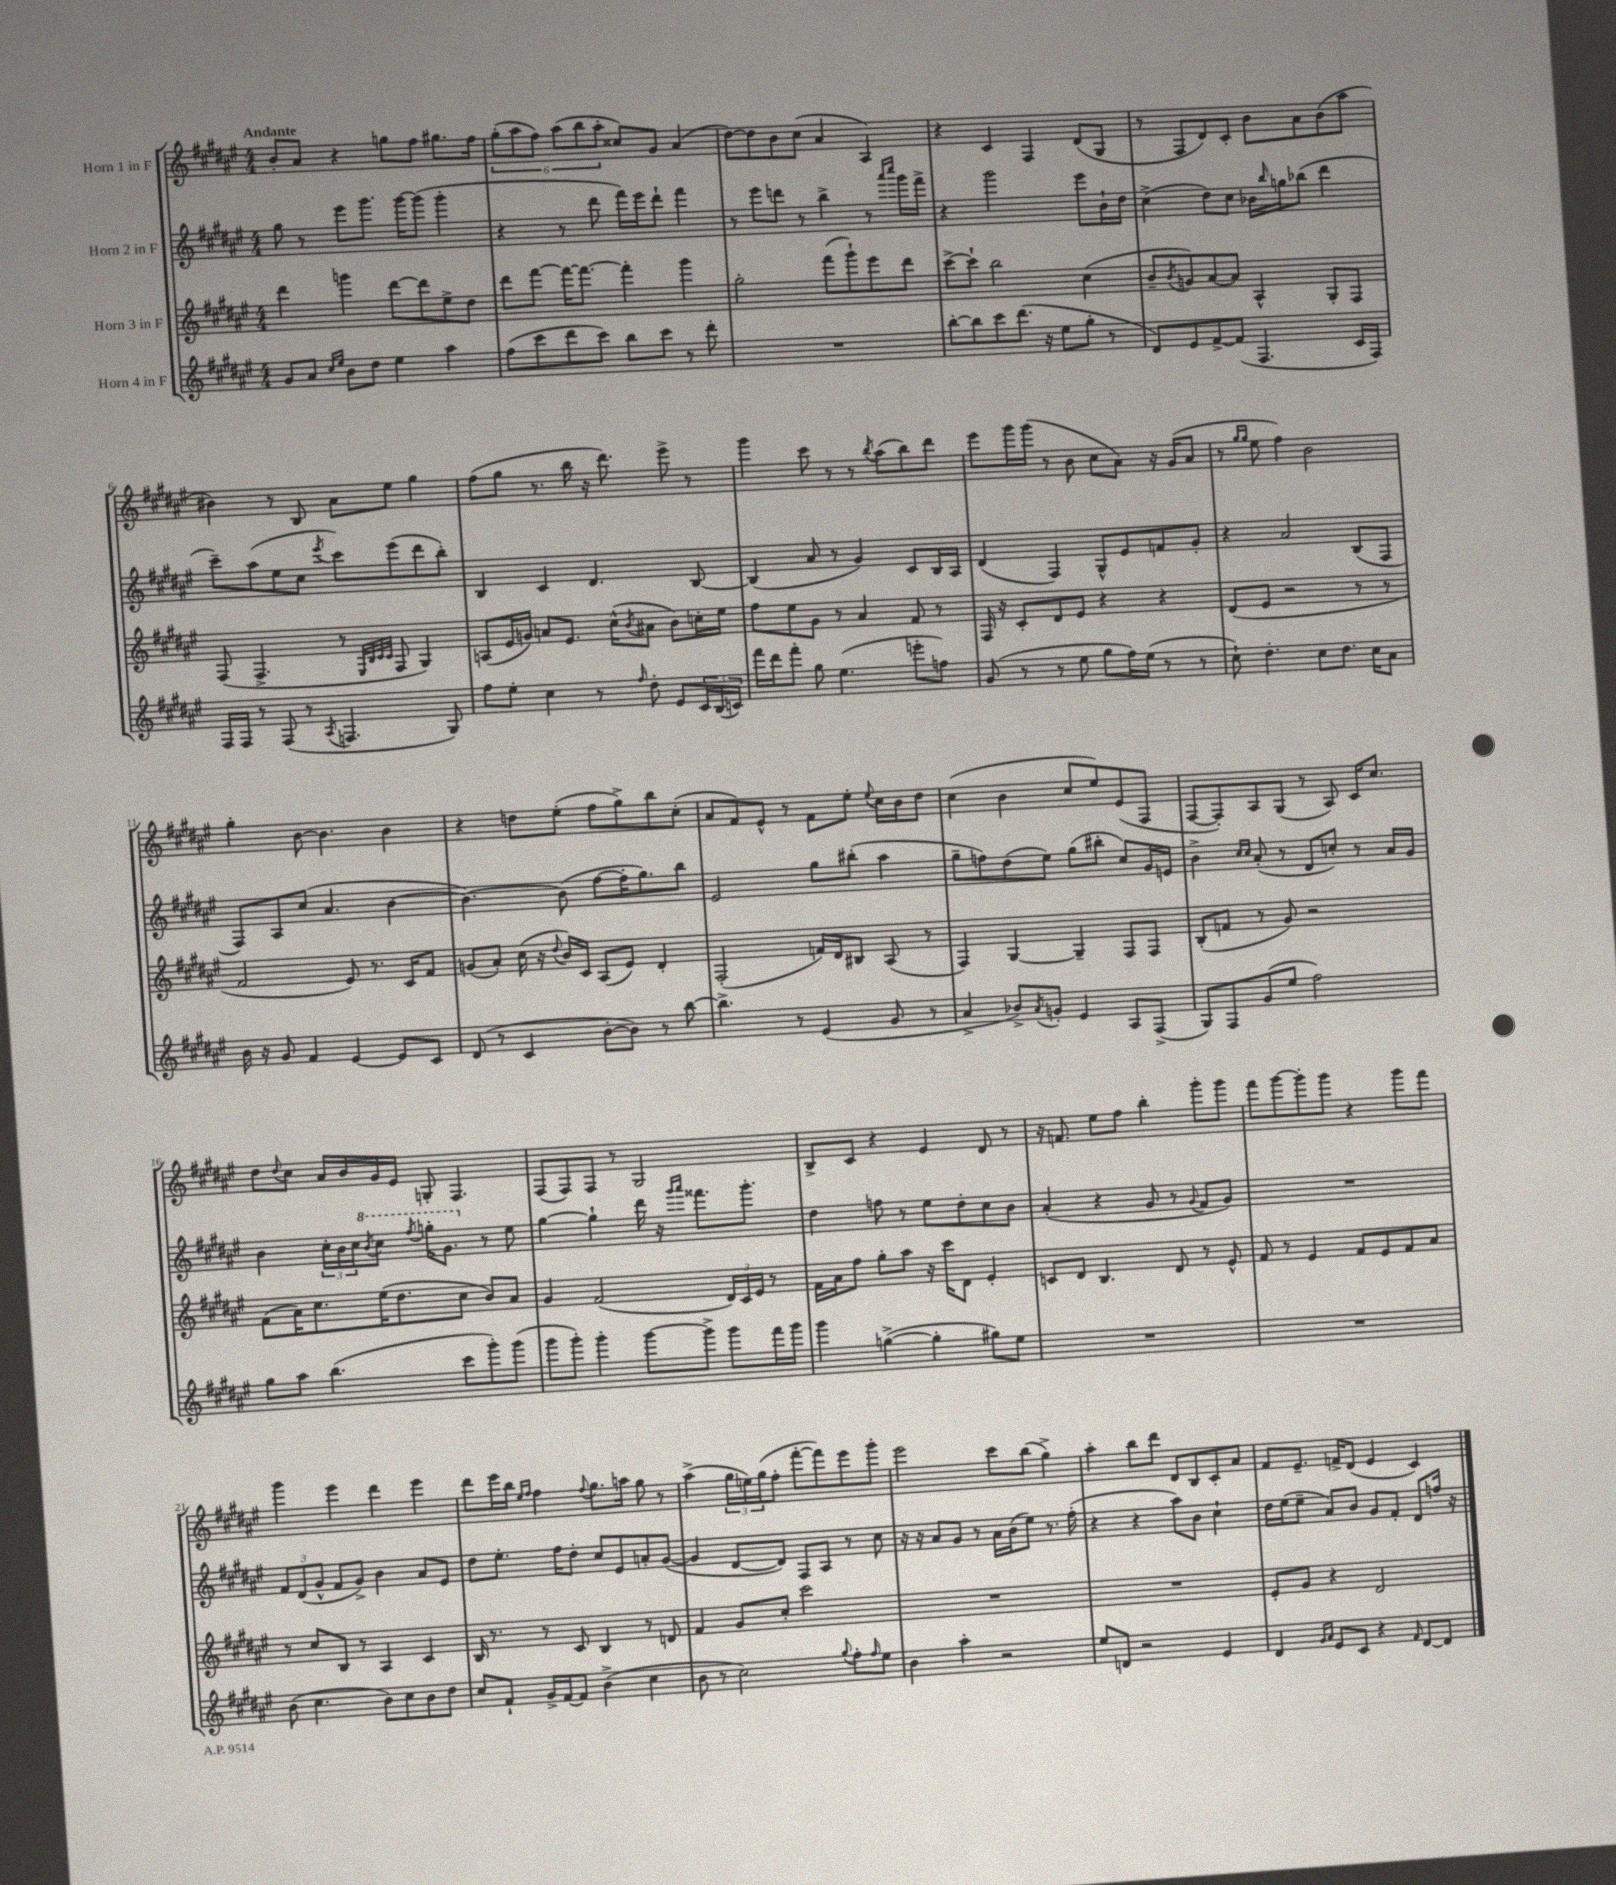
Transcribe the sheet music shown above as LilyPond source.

<<
\new StaffGroup <<
\new Staff = "s0" \with { instrumentName = "Horn 1 in F" } {
    \clef treble \key fis \major \numericTimeSignature \time 4/4 \tempo "Andante"
    b'8-. ais'8 r4 g''8 fis''8 gis''8. fis''16 |
    \tuplet 6/4 { gis''8-.( ais''8 fis''8) ais''8( b''8 ais''8-. } cisis''8) gis'8 ais'4( |
    dis''8~) dis''8 b'8 cis''8( ais'4 ais4) |
    r4 cis'4 fis4 dis'8( gis8 |
    r8 fis8 dis'8) cis'8-. b'8 ais'8 b'8( ais''8 |
    bis'4) r8 b8 ais'8 eis''8 gis''4 |
    fis''8( gis''8 r8. b''16 r16 dis'''8.) eis'''8-> r8 |
    gis'''4 cis'''8 r8 r8 \acciaccatura { b''8 } ais''8( b''8) dis'''8 |
    eis'''8 gis'''16 gis'''16( r8 b'8 cis''8 ais'8) r16 gis'16( ais'8 |
    r8 \grace { gis''16 gis''16 } eis''8 fis''4) b'2 |
    gis''4-. b'8~ b'4. b'4 |
    r4 d''8 eis''8-.( fis''8 gis''8->) b''8 cis''8-.( |
    ais'8 fis'8) eis'8-^ r8 fis'8 eis''8-. \appoggiatura { eis''8 } cis''16 b'16 dis''8 |
    cis''4( b'4 cis''8 eis''8) eis'8( fis8 |
    fis8~ fis8-.) ais8 gis8( r8 ais8) cis'16 cis''8. |
    dis''8 \appoggiatura { dis''8 } cis''8 ais'16 b'16 gis'16 eis'16 g8-. fis4. |
    fis8( fis8) fis8 r8 gis2 |
    b8-> cis'8 r4 eis'4 dis'8 r8 |
    r16 f'8. eis''8 fis''8 b''4-. gis'''8-. gis'''8 |
    fis'''8 gis'''8~ gis'''8-. gis'''8 r4 gis'''8 fis'''8 |
    gis'''4 eis'''4 dis'''4 eis'''4 |
    dis'''8 eis'''16 b''16 \grace { eis''16 fis''16 } fis''4 \appoggiatura { fis''8 } gis''8. a''16 gis''8 r8 |
    ais''4->( \tuplet 3/2 { gis''16 e''16) gis''16( } fis''8-. fis'''8~-. fis'''8) eis'''8 gis'''8-. |
    eis'''2 cis'''8 b''8( gis''4->) |
    ais''4-. b''8 dis'''8 dis'8 b8 cis'8-. ais'8 |
    fis'8 eis'8.-- f'16-> dis'8( eis'4 cis'4) \bar "|." |
}
\new Staff = "s1" \with { instrumentName = "Horn 2 in F" } {
    \clef treble \key fis \major \numericTimeSignature \time 4/4
    gis''8 r8 eis'''8 gis'''8. gis'''16~ gis'''8( gis'''4-. |
    r4 r8 dis'''8 fis'''16) eis'''16 dis'''8-! fis'''4 |
    r8 eis'''8 d'''8 r8 b''4-> r8 \grace { ais'''16 cis''''16 } gis'''16 fis'''16-> |
    r4 gis'''2 eis'''8 b'16-! dis''16 |
    cis''4->( dis''8) cis''8 bes'16 \grace { b''16 } g''16 bes''8( dis'''4 |
    cis'''8--) ais''8( eis''8 cis''8 \acciaccatura { eis'''8 } cis'''8) eis'''8( dis'''8 b''8-.) |
    b4 cis'4 dis'4. b8~ |
    b4( ais'8 r8 gis'4) cis'8 b16 ais16 |
    dis'4( fis4) gis8-^ eis'8 f'8 gis'8-. |
    r4 ais'2 b8( fis8 |
    fis8) ais8 cis''8( ais'4. b'4~ |
    b'4.~) b'8( fis''8~ fis''16-. gis''8.) b''8 |
    eis'2 gis''8 bis''8-.( ais''4 |
    gis''8-- f''8) dis''8( eis''8) gis''8( bis''8-. cis''8) gis'16 e'16 |
    b'4-> \grace { cis''16 cis''16 } ais'8-.( r8 dis'8 c''8-.) r8 ais'16 gis'16 |
    b'4 \tuplet 3/2 { cis''16-. b'16 cis''16 } \ottava #1 \acciaccatura { b''8 } cis'''8 \acciaccatura { fis'''8 } g'''16-. gis''8. \ottava #0 r8 eis''8 |
    gis''4~ gis''4-! dis'''16 r16 \grace { gis'''16 ais'''16 } fisis'''8. gis'''8.-. |
    dis''4 f''8 r8 eis''8 dis''8-. cis''8 b'8 |
    ais'4-.( r4 gis'8 r8 \appoggiatura { gis'8 } fis'8 gis'8) |
    R1 |
    \tuplet 3/2 { fis'8 dis'8( gis'8-^ } fis'8 gis'8->) b'4 ais'8 eis'8 |
    dis''8 eis''8.-. fis''16 dis''8-. cis''8 eis'8 a'8-. gis'8~( |
    gis'4 dis'8~ dis'8) fis8 ais8 r8 cis''8 |
    r16 r16 ais'8 gis'8 r8 ais'16 b'16( eis''8) r8. fis''16-.( |
    r4 r4 ais''8) b'8 cis''4-! |
    dis''16 eis''16( eis''8-- ais'8) b'8 gis'8 fis'8-. dis'8 f''16 r16 \bar "|." |
}
\new Staff = "s2" \with { instrumentName = "Horn 3 in F" } {
    \clef treble \key fis \major \numericTimeSignature \time 4/4
    dis'''4 g'''4 dis'''8~ dis'''8 eis''8-> dis''8 |
    dis'''8 fis'''8~ fis'''16~ fis'''8.~ fis'''4-. gis'''4 |
    gis''2-. fis'''8( gis'''8-!) eis'''8 dis'''8 |
    cis'''8~-> cis'''8-! b''2 cis''4( |
    b'8-- \acciaccatura { b'8 } g'8) ais'8~ ais'8 ais4-^ gis8-. fis8 |
    fis8( fis4.-> r8 \grace { eis32 b32 cis'32 cis'32 } fis8 gis4) |
    a8( eis'16 g'16) a'8 eis'8. cis''16-^( \acciaccatura { b'8 } ais'8 b'8) c''16-. eis''16 |
    fis''8 eis''8 gis'8 r8 ais'4 fis'8 r8 |
    fis16 r16 cis'8-. dis'8 eis'8 r4 r4 |
    dis'8( eis'8 r2 r8 r8 |
    fis'2 eis'8) r8. cis'16 fis'8 |
    g'8( ais'8-.) cis''16( r16 \appoggiatura { dis''8 } b'16) cis'16 ais8( eis'8) dis'4-. |
    fis2-.( f'16) dis'16 bis8 ais8( r8 |
    fis4) gis4~ gis4-- fis8 fis8 |
    b8-.( f'8 r8 gis'8) r2 |
    fis'8( ais'16) cis''8. eis''16( dis''8. cis''8 b'8) ais'8 |
    gis'4 fis'2( \tuplet 3/2 { dis'16) cis'16 eis'16 } r8 |
    fis'16 ais'16 fis''8 gis''8-. ais''8 r16 cis'''16 dis'8 eis'4-. |
    c'8 dis'8 b4. dis'8 r8 eis'8-^ |
    fis'8 r8 eis'4 fis'8 eis'8 fis'8 ais'8 |
    r8 cis''8 b8 r8 ais4 cis'4 |
    b16 r8. r8 cis'8 b4 r8 d'8 |
    fis'4 gis'8 cis''8-. cis'''2 |
    R1 |
    R1 |
    eis'8-. gis'8 r4 dis'2 \bar "|." |
}
\new Staff = "s3" \with { instrumentName = "Horn 4 in F" } {
    \clef treble \key fis \major \numericTimeSignature \time 4/4
    gis'8 ais'8 \grace { cis''16 eis''16 } b'8 dis''8 eis''4 ais''4 |
    fis''8( cis'''8 dis'''8 cis'''8) b''8 cis'''8 r8 dis'''8-. |
    R1 |
    b''8~-. b''8 cis'''8 dis'''8.( r16 eis''8 gis''8-. r8 |
    dis'8) eis'8 fis'8~-> fis'8( fis4. cis'16 fis16) |
    fis16 fis16 r8 fis8( r8 \acciaccatura { ais8 } f4. gis8) |
    fis''8 eis''8-. cis''4 r8 \grace { fis''16 } dis''8-. eis'8 \tuplet 3/2 { cis'16 b16( c'16) } |
    fis'''16 dis'''16 fis'''8-. gis''8 eis''4.( e'''8-. f''8) |
    gis'8( r8 r8 eis''8 gis''8 fis''16) eis''16( r8 r8 |
    cis''8-!) dis''4.-. cis''8 dis''8. cis''16 ais'8 |
    b'16 r16 gis'8 fis'4 eis'4~ eis'8 cis'8 |
    dis'8( r8 cis'4 b'8~-. b'8) r8 b''8~ |
    b''4.-> r8 eis'4( gis'8 r8 |
    ais'4-> bes'8->) \acciaccatura { ais'8 } g'8-. eis'4 ais8 fis8->( |
    gis8) fis8 gis'8( eis''8 fis''2) |
    gis''8 ais''8 b''4.( cis'''8 gis'''8-.) gis'''8( |
    gis'''8 gis'''8-.) gis'''4-. gis'''8~ gis'''8-> gis'''8 fis'''16 gis'''16 |
    gis'''4 g''4~->( g''4-. gis''8) eis''8 |
    R1 |
    R1 |
    b'8( cis''4. b'8) cis''8 b'8 dis''8 |
    cis''8 fis'8-! gis'16-> fis'16~ fis'8 b'4->( cis''4 |
    b'8 r8 cis''2) \appoggiatura { gis''8 } fis''8-. \grace { fis''16 } eis''8 |
    b'4 ais''4-. r2 |
    eis''8 d'8 r2 eis'4 |
    dis'4 \grace { gis'16 ais'16 } eis'8 cis'8 r4 \grace { fis'16 } dis'8~ dis'8 \bar "|." |
}
>>
>>
